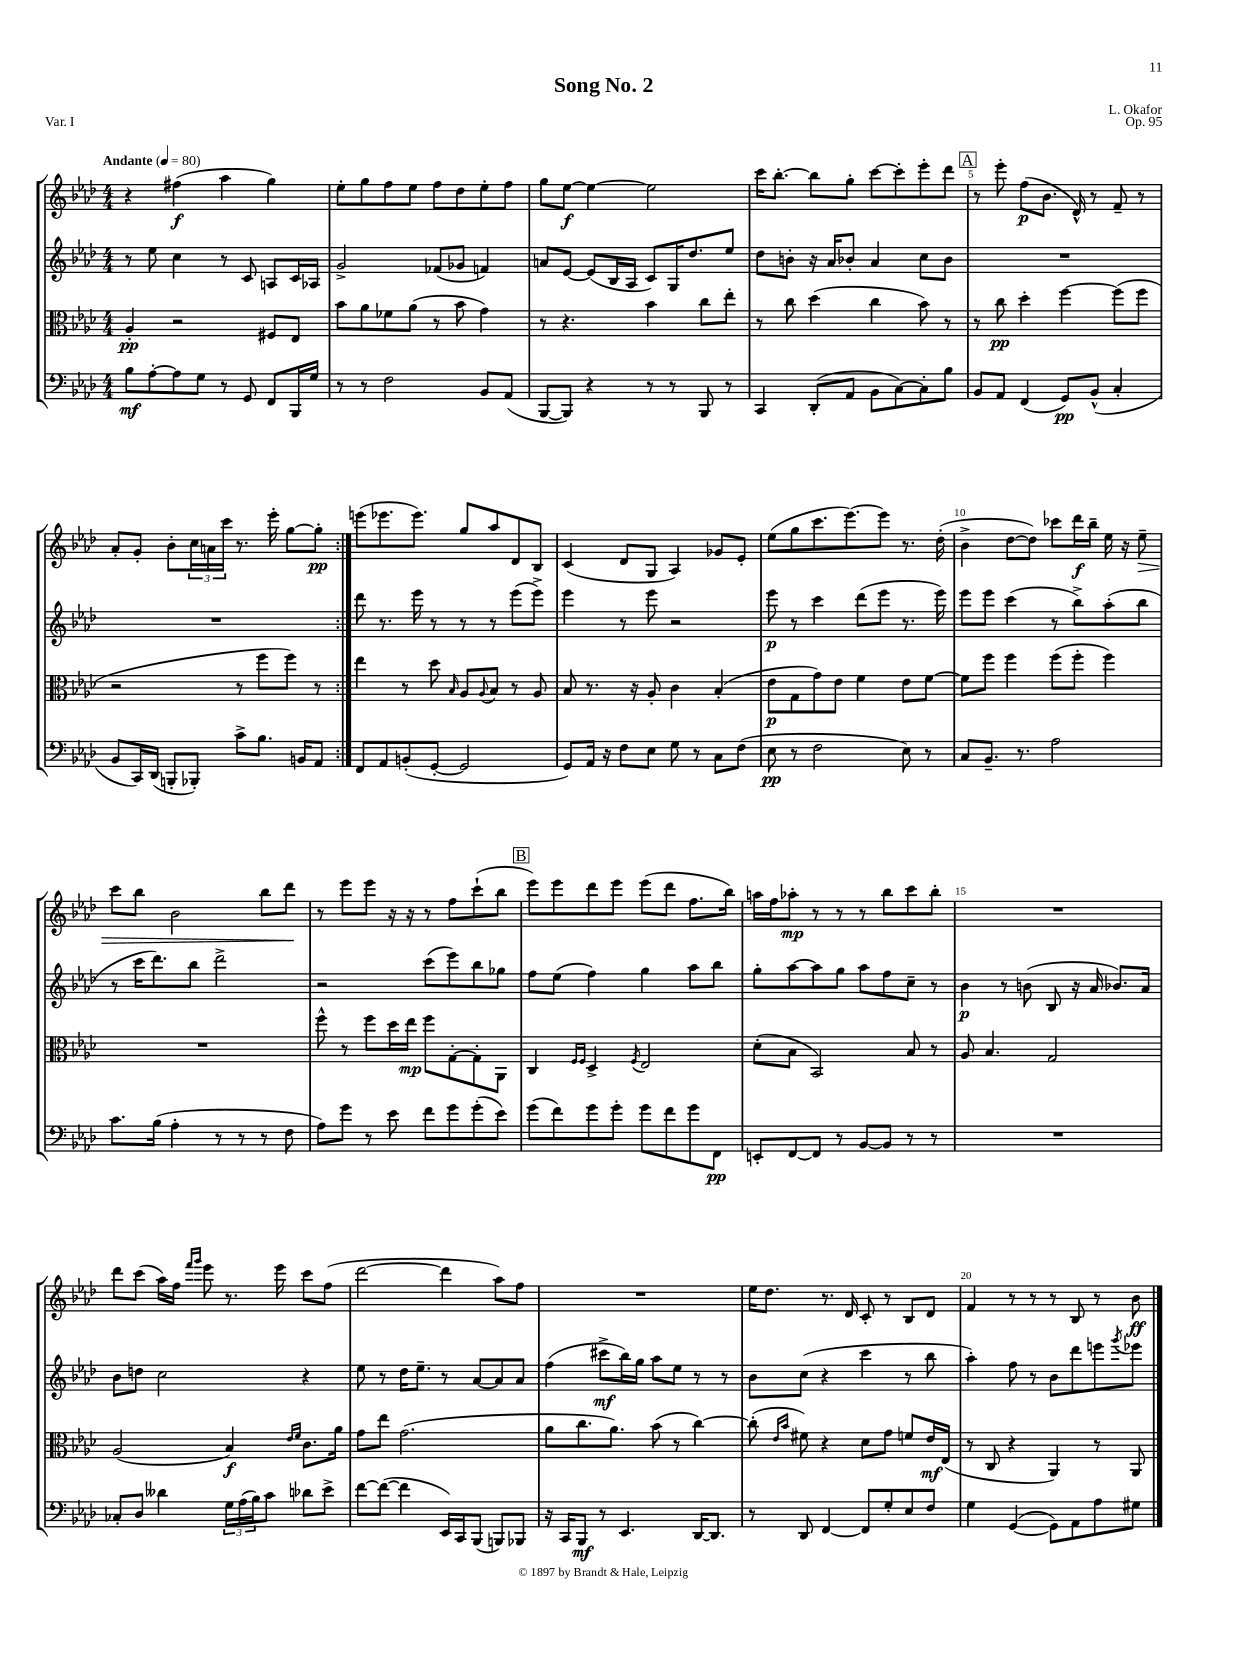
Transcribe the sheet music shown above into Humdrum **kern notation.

**kern	**kern	**kern	**kern
*staff4	*staff3	*staff2	*staff1
*clefF4	*clefC3	*clefG2	*clefG2
*k[b-e-a-d-]	*k[b-e-a-d-]	*k[b-e-a-d-]	*k[b-e-a-d-]
*M4/4	*M4/4	*M4/4	*M4/4
*MM80	*MM80	*MM80	*MM80
8B-	4A-'	8r	4r
[8A-'	.	8ee-	.
8A-]	2r	4cc	(4ff#
8G	.	.	.
8r	.	8r	4aa-
8GG	.	8c	.
8FF	8F#	8A	4gg)
16BBB-	8E-	16c	.
16G	.	16A-	.
=	=	=	=
8r	8b-	2g^	8ee-'
8r	8a-	.	8gg
2F	8f-	.	8ff
.	(8a-	.	8ee-
.	8r	(8f-	8ff
.	8b-	8g-	8dd-
8BB-	4g)	4f)	8ee-'
(8AA-	.	.	8ff
=	=	=	=
[8BBB-	8r	8a	8gg
8BBB-])	4.r	[8e-	[8ee-
4r	.	(8e-]	4ee-_
.	.	16B-	.
.	.	16A-	.
8r	4b-	8c)	2ee-]
8r	.	16G	.
.	.	8.dd-	.
8BBB-	8cc	.	.
8r	8ee-'	8ee-	.
=	=	=	=
4CC	8r	8dd-	16ccc
.	.	.	[8.bb-'
.	8cc	8b'	.
(8DD-'	(4dd-	16r	8bb-]
.	.	16a-	.
8AA-	.	8b-'	8gg'
8BB-	4cc	4a-	[8ccc
[8C)	.	.	8ccc']
8C']	8b-)	8cc	8eee-'
8B-	8r	8b-	8ddd-
=	=	=	=
8BB-	8r	1r	8r
8AA-	8cc	.	8eee-'
(4FF	4dd-'	.	(8ff
.	.	.	8.b-
8GG)	[4ff	.	.
.	.	.	16d-^^)
(8BB-^^	.	.	8r
4C'	(8ff]	.	8f~
.	8ff	.	8r
=	=	=	=
8BB-	2r	1r	8a-'
16CC)	.	.	8g'
(16DD-	.	.	.
8BBB'	.	.	8b-'
8BBB-')	.	.	24cc
.	.	.	24a
.	.	.	24ccc
8c^	8r	.	8.r
8.B-	8ff	.	.
.	.	.	16eee-'
.	8ff)	.	[8gg
16BB	.	.	.
8AA-	8r	.	8gg']
=:|!	=:|!	=:|!	=:|!
8FF	4ee-	8ddd-	(8eee
8AA-	.	8.r	8.eee-
(8BB'	8r	.	.
.	.	16eee-	8.eee-)
[8GG'	8dd-	8r	.
.	16qqB-	.	.
2GG]	8A-	8r	8gg
.	8qqA-	.	.
.	8B-	8r	8aa-
.	8r	(8eee-	8d-
.	8A-	8eee-^)	8B-
=	=	=	=
8GG)	8B-	4eee-	(4c
16AA-	8.r	.	.
16r	.	.	.
8F	.	8r	8d-
.	16r	.	.
8E-	8A-'	8eee-	8G
8G	4c	2r	4A-)
8r	.	.	.
8C	(4B-'	.	8g-
(8F	.	.	8e-'
=	=	=	=
8E-	8e-	8eee-	(8ee-
8r	8G	8r	8gg
2F	8g)	4ccc	8.ccc
.	8e-	.	.
.	.	.	[8.eee-)
.	4f	(8ddd-	.
.	.	8eee-	8eee-]
8E-)	8e-	8.r	8.r
8r	[8f	.	.
.	.	16eee-)	(16dd-'
=	=	=	=
8C	8f]	8eee-	4b-^
8.BB-~	8ff	8eee-	.
.	4ff	(4ccc	[8dd-
8.r	.	.	.
.	.	.	8dd-])
2A-	(8ff	8r	8ccc-
.	8ff'	8bb-^)	16ddd-
.	.	.	16bb-~
.	4ff)	(8aa-'	16ee-
.	.	.	16r
.	.	8bb-	8ee-~
=	=	=	=
8.c	1r	8r	8ccc
.	.	16ccc	8bb-
(16B-	.	8.ddd-)	.
4A-'	.	.	2b-
.	.	8bb-	.
8r	.	2ddd-^	.
8r	.	.	.
8r	.	.	8bb-
8F	.	.	8ddd-
=	=	=	=
8A-)	8ff^^	2r	8r
8g	8r	.	8eee-
8r	8ff	.	8eee-
8e-	16dd-	.	16r
.	16ee-	.	16r
8f	8ff	(8ccc	8r
8g	[8G'	8eee-)	8ff
(8g'	8G']	8bb-	(8ccc`
8e-)	8AA-	8gg-	8bb-
=	=	=	=
(8g	4C	8ff	8eee-)
8f)	.	(8ee-	8eee-
.	16qqF	.	.
.	16qqF	.	.
8g	4D-^	4ff)	8ddd-
8g'	.	.	8eee-
.	8qF	.	.
8g	2E-	4gg	(8eee-
8f	.	.	8ddd-
8g	.	8aa-	8.ff
8FF	.	8bb-	.
.	.	.	16bb-)
=	=	=	=
8EE'	(8d-'	8gg'	16aa
.	.	.	16ff
[8FF	8B-	[8aa-	8aa-'
8FF]	2BB-)	8aa-]	8r
8r	.	8gg	8r
[8BB-	.	8aa-	8r
8BB-]	.	8ff	8bb-
8r	8B-	8cc~	8ccc
8r	8r	8r	8bb-'
=	=	=	=
1r	8A-	4b-	1r
.	4.B-	.	.
.	.	8r	.
.	.	(8b	.
.	2G	8B-	.
.	.	16r	.
.	.	16a-	.
.	.	8.b-)	.
.	.	16a-	.
=	=	=	=
8C-'	(2A-	8b-	8ddd-
8D-	.	8dd	(8ccc
4d--	.	2cc	16aa-)
.	.	.	16ff
.	.	.	16qqfff
.	.	.	16qqggg
.	.	.	8eee-
24G	4B-)	.	8.r
(24A-	.	.	.
24B-)	.	.	.
8c	.	.	.
.	.	.	16eee-
.	16qqe-	.	.
.	16qqf	.	.
8d-	8.c	4r	8ccc
8e-^	.	.	(8ff
.	16a-	.	.
=	=	=	=
[8f	8g	8ee-	[2ddd-
(8f_	8ee-	8r	.
4f]	(2.g	16dd-	.
.	.	8.ee-~	.
16EE-)	.	8r	4ddd-]
16CC	.	.	.
(8BBB-	.	[8a-	.
8BBB)	.	8a-]	8aa-)
8BBB-	.	8a-	8ff
=	=	=	=
16r	8a-	(4ff	1r
16CC	.	.	.
8BBB-	8.cc	.	.
8r	.	8ccc#^	.
.	8.a-)	.	.
4.EE-	.	16bb-)	.
.	.	16gg	.
.	(8b-	8aa-	.
.	8r	8ee-	.
[16DD-	[4cc)	8r	.
8.DD-]	.	.	.
.	.	8r	.
=	=	=	=
8r	(8cc']	8b-	16ee-
.	.	.	8.dd-
.	16qqe-	.	.
.	16qqb-	.	.
8DD-	8f#)	(8cc	.
[4FF	4r	4r	8.r
.	.	.	16d-
8FF]	8d-	4ccc	8c'
8G'	8g	.	8r
8E-	8f	8r	8B-
8F	16e-	8bb-	8d-
.	(16E-	.	.
=	=	=	=
4G	8r	4aa-')	4f
.	8C	.	.
([4GG	4r	8ff	8r
.	.	8r	8r
8GG])	4AA-)	8b-	8r
8AA-	.	8ddd-	8B-
8A-	8r	8eee	8r
.	.	8qggg	.
8G#	8AA-	8eee-	8b-
==	==	==	==
*-	*-	*-	*-
